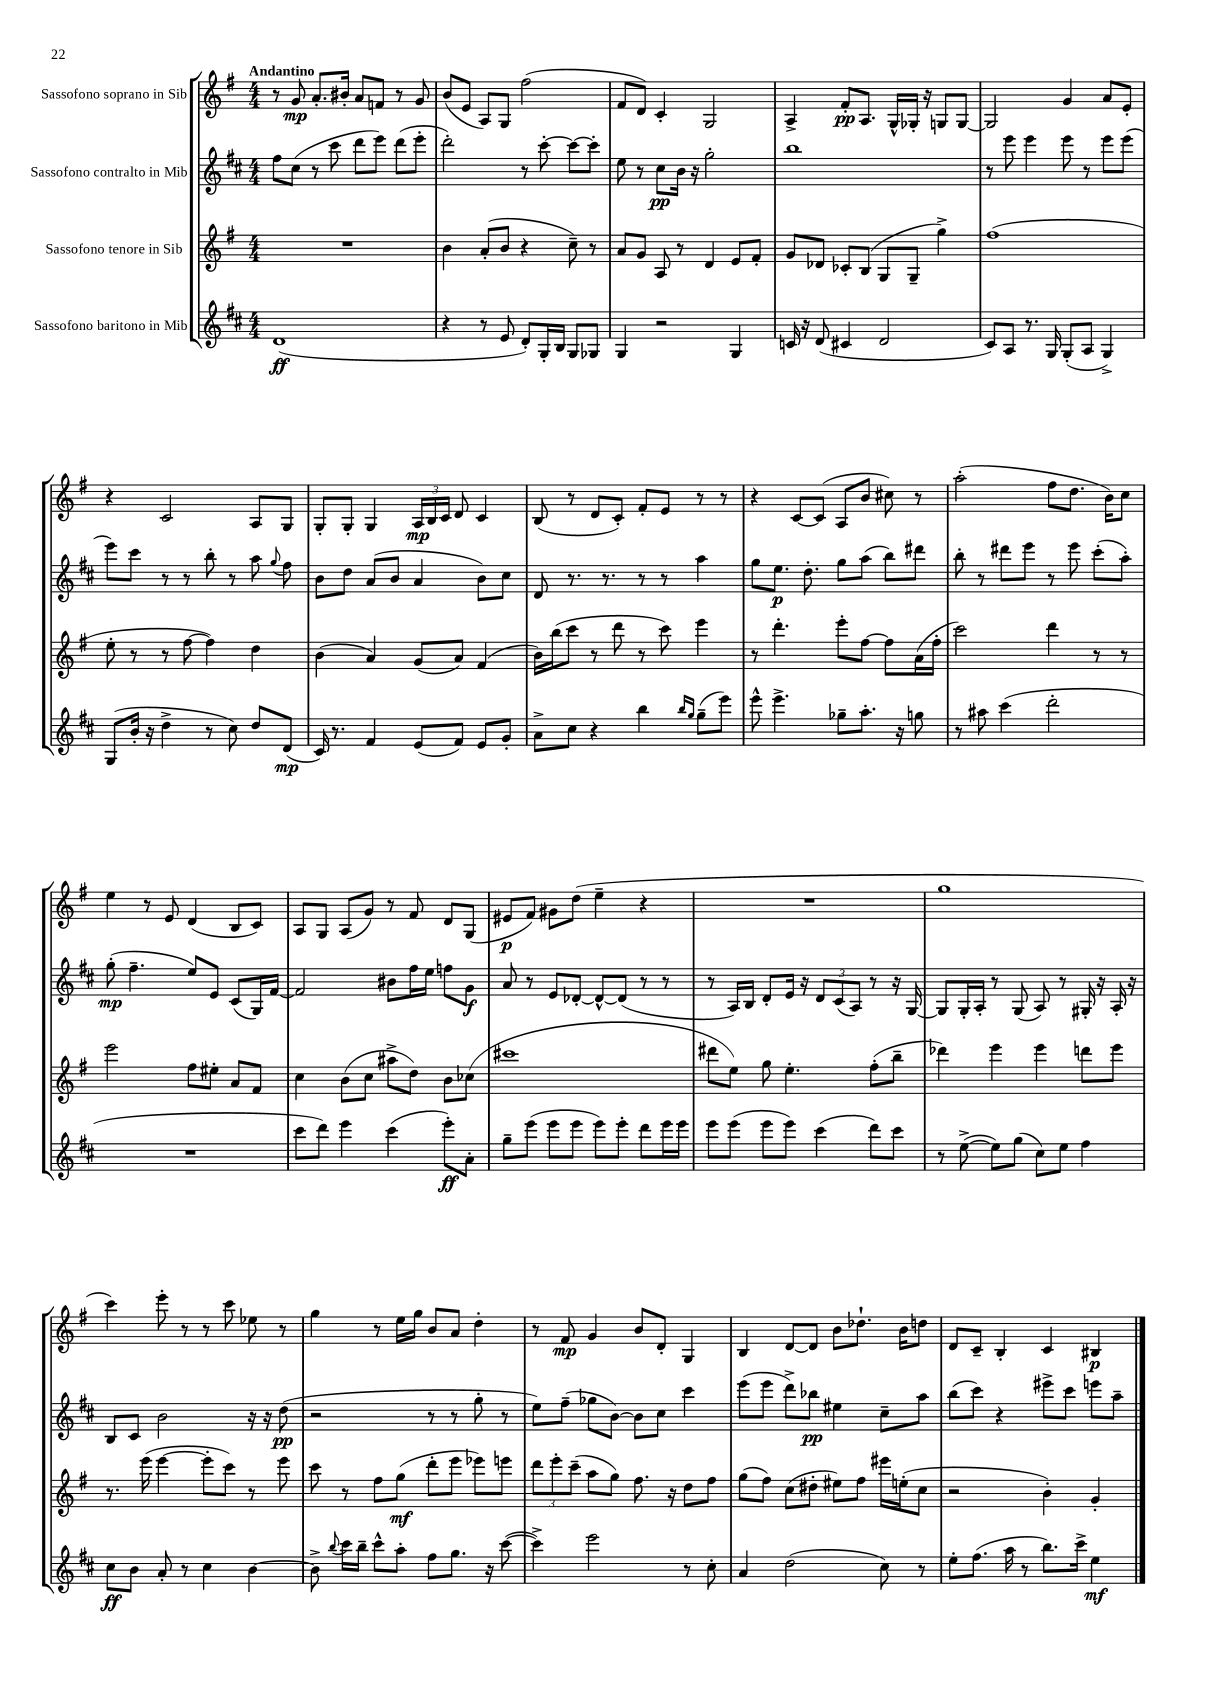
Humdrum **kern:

**kern	**dynam	**kern	**dynam	**kern	**dynam	**kern	**dynam
*part4	*part4	*part3	*part3	*part2	*part2	*part1	*part1
*staff4	*staff4	*staff3	*staff3	*staff2	*staff2	*staff1	*staff1
*I"Sassofono baritono in Mib	*	*I"Sassofono tenore in Sib	*	*I"Sassofono contralto in Mib	*	*I"Sassofono soprano in Sib	*
*clefG2	*	*clefG2	*	*clefG2	*	*clefG2	*
*k[f#c#]	*	*k[f#]	*	*k[f#c#]	*	*k[f#]	*
*M4/4	*	*M4/4	*	*M4/4	*	*M4/4	*
=1	=1	=1	=1	=1	=1	=1	=1
!	!	!	!	!	!	!LO:TX:a:B:t=Andantino	!
(1d	ff	1r	.	8ff#\L	.	8r	.
.	.	.	.	(8cc#\J	.	8g/	mp
.	.	.	.	8r	.	8.a'/L	.
.	.	.	.	8ccc#\	.	.	.
.	.	.	.	.	.	16b#X'/Jk	.
.	.	.	.	8ddd\L	.	8a/L	.
.	.	.	.	8eee\J)	.	8fn/J	.
.	.	.	.	(8ddd\L	.	8r	.
.	.	.	.	8eee'\J	.	8g/	.
=2	=2	=2	=2	=2	=2	=2	=2
4r	.	4b\	.	2ddd'\)	.	(8b/L	.
.	.	.	.	.	.	8e/J	.
8r	.	(8a'/L	.	.	.	8A/L)	.
8e/	.	8b/J	.	.	.	8G/J	.
8d'/L)	.	4r	.	8r	.	(2ff#\	.
16G'/L	.	.	.	[8ccc#'\	.	.	.
16B/JJ	.	.	.	.	.	.	.
8G/L	.	8cc~\)	.	8ccc#\L_	.	.	.
8G-X/J	.	8r	.	8ccc#'\J]	.	.	.
=3	=3	=3	=3	=3	=3	=3	=3
4G/	.	8a/L	.	8ee\	.	8f#/L	.
.	.	8g/J	.	8r	.	8d/J)	.
2r	.	8A/	.	8cc#\L	pp	4c'/	.
.	.	8r	.	16b\Jk	.	.	.
.	.	.	.	16r	.	.	.
.	.	4d/	.	2gg'\	.	2G/	.
4G/	.	8e/L	.	.	.	.	.
.	.	8f#'/J	.	.	.	.	.
=4	=4	=4	=4	=4	=4	=4	=4
16cn/	.	8g/L	.	1bb	.	4A^/	.
16r	.	.	.	.	.	.	.
(8d/	.	8d-X/J	.	.	.	.	.
4c#X/	.	8c-X'/L	.	.	.	8f#'/L	pp
.	.	(8B/J	.	.	.	8.A/J	.
2d/	.	8G/L	.	.	.	.	.
.	.	.	.	.	.	16G^^/LL	.
.	.	8G~/J	.	.	.	16G-X'/JJ	.
.	.	.	.	.	.	16r	.
.	.	4gg^\)	.	.	.	8Gn/L	.
.	.	.	.	.	.	[8G/J	.
=5	=5	=5	=5	=5	=5	=5	=5
8c#/L)	.	(1ff#	.	8r	.	2G/]	.
8A/J	.	.	.	8eee\	.	.	.
8.r	.	.	.	4eee\	.	.	.
16G/	.	.	.	.	.	.	.
(8G'/L	.	.	.	8eee\	.	4g/	.
8A/J	.	.	.	8r	.	.	.
4G^/)	.	.	.	8eee\L	.	8a/L	.
.	.	.	.	(8eee\J	.	8e'/J	.
!!LO:LB:g=z
=6	=6	=6	=6	=6	=6	=6	=6
(8G/L	.	8ee'\	.	8eee\L)	.	4r	.
16b'/Jk	.	8r	.	8ccc#\J	.	.	.
16r	.	.	.	.	.	.	.
4dd^\	.	8r	.	8r	.	2c/	.
.	.	[8ff#\	.	8r	.	.	.
8r	.	4ff#\])	.	8bb'\	.	.	.
8cc#\)	.	.	.	8r	.	.	.
8dd/L	.	4dd\	.	8aa\	.	8A/L	.
.	.	.	.	8qqgg/	.	.	.
(8d/J	mp	.	.	8ff#\	.	8G/J	.
=7	=7	=7	=7	=7	=7	=7	=7
16c#/)	.	(4b\	.	8b\L	.	8G'/L	.
8.r	.	.	.	.	.	.	.
.	.	.	.	8dd\J	.	8G'/J	.
4f#/	.	4a/)	.	(8a/L	.	4G/	.
.	.	.	.	8b/J	.	.	.
(8e/L	.	(8g/L	.	4a/	.	24A/LL	mp
.	.	.	.	.	.	24B/	.
.	.	.	.	.	.	24c/JJ	.
8f#/J)	.	8a/J)	.	.	.	8d/	.
8e/L	.	(4f#/	.	8b\L)	.	4c/	.
8g'/J	.	.	.	8cc#\J	.	.	.
=8	=8	=8	=8	=8	=8	=8	=8
8a^\L	.	16b\LL)	.	8d/	.	(8B/	.
.	.	(16bb\J	.	.	.	.	.
8cc#\J	.	8ccc\J	.	8.r	.	8r	.
4r	.	8r	.	.	.	8d/L	.
.	.	.	.	8.r	.	.	.
.	.	8ddd\	.	.	.	8c'/J)	.
4bb\	.	8r	.	8r	.	8f#'/L	.
.	.	8ccc\)	.	8r	.	8e/J	.
16qqbb/LL	.	.	.	.	.	.	.
16qqgg/JJ	.	.	.	.	.	.	.
(8gg~\L	.	4eee\	.	4aa\	.	8r	.
8eee\J)	.	.	.	.	.	8r	.
=9	=9	=9	=9	=9	=9	=9	=9
8eee^^\	.	8r	.	8gg\L	.	4r	.
4.eee^\	.	4.ddd'\	.	8.ee\J	p	.	.
.	.	.	.	.	.	[8c/L	.
.	.	.	.	8.dd'\	.	.	.
.	.	.	.	.	.	(8c/J]	.
8gg-X~\L	.	8eee'\L	.	8gg\L	.	8A/L	.
8.aa'\J	.	[8ff#\J	.	(8aa\J	.	8b/J	.
.	.	8ff#\L]	.	8bb\L)	.	8cc#X\)	.
16r	.	.	.	.	.	.	.
8ggn\	.	(16a\L	.	8ddd#X\J	.	8r	.
.	.	16ff#'\JJ	.	.	.	.	.
=10	=10	=10	=10	=10	=10	=10	=10
8r	.	2ccc\)	.	8bb'\	.	(2aa'\	.
8aa#X\	.	.	.	8r	.	.	.
(4ccc#\	.	.	.	8ddd#X\L	.	.	.
.	.	.	.	8eee\J	.	.	.
2ddd'\	.	4ddd\	.	8r	.	8ff#\L	.
.	.	.	.	8eee\	.	8.dd\J	.
.	.	8r	.	(8ccc#'\L	.	.	.
.	.	.	.	.	.	16b\KL)	.
.	.	8r	.	8aa'\J)	.	8cc\J	.
!!LO:LB:g=z
=11	=11	=11	=11	=11	=11	=11	=11
1r	.	2eee\	.	(8gg'\	mp	4ee\	.
.	.	.	.	4.ff#~\	.	.	.
.	.	.	.	.	.	8r	.
.	.	.	.	.	.	8e/	.
.	.	8ff#\L	.	8ee/L)	.	(4d/	.
.	.	8ee#X'\J	.	8e/J	.	.	.
.	.	8a/L	.	(8c#/L	.	8B/L	.
.	.	8f#/J	.	16G/L)	.	8c/J)	.
.	.	.	.	[16f#/JJ	.	.	.
=12	=12	=12	=12	=12	=12	=12	=12
8ccc#\L	.	4cc\	.	2f#/]	.	8A/L	.
8ddd\J)	.	.	.	.	.	8G/J	.
4eee\	.	(8b\L	.	.	.	(8A/L	.
.	.	8cc\J	.	.	.	8g/J)	.
(4ccc#\	.	8aa#X^\L	.	8b#X\L	.	8r	.
.	.	8dd\J)	.	16ff#\L	.	8f#/	.
.	.	.	.	16ee\JJ	.	.	.
8eee'\L)	ff	8b\L	.	8ffn\L	.	8d/L	.
8a'\J	.	(8cc-X\J	.	8g\J	f	(8G/J	.
=13	=13	=13	=13	=13	=13	=13	=13
8gg~\L	.	1ccc#X	.	8a/	.	8e#X/L	p
(8eee\J	.	.	.	8r	.	8f#/J)	.
8eee\L	.	.	.	8e/L	.	8g#X\L	.
8eee\J	.	.	.	[8d-X'/J	.	(8dd\J	.
8eee\L)	.	.	.	8d-^^/L_	.	4ee~\	.
8eee'\J	.	.	.	(8d-/J]	.	.	.
8ddd\L	.	.	.	8r	.	4r	.
16eee\L	.	.	.	8r	.	.	.
16eee\JJ	.	.	.	.	.	.	.
=14	=14	=14	=14	=14	=14	=14	=14
8eee\L	.	8ddd#X\L	.	8r	.	1r	.
(8eee\J	.	8ee\J)	.	16A/LL)	.	.	.
.	.	.	.	16B/JJ	.	.	.
8eee\L	.	8gg\	.	8d'/L	.	.	.
8eee\J)	.	4.ee'\	.	16e/Jk	.	.	.
.	.	.	.	16r	.	.	.
(4ccc#\	.	.	.	12d/L	.	.	.
.	.	.	.	(12c#/	.	.	.
.	.	.	.	12A/J)	.	.	.
8ddd\L)	.	(8ff#'\L	.	8r	.	.	.
8ccc#\J	.	8bb~\J	.	16r	.	.	.
.	.	.	.	[16G/	.	.	.
=15	=15	=15	=15	=15	=15	=15	=15
8r	.	4ddd-X\)	.	8G/L]	.	1gg	.
([8ee^\	.	.	.	16G'/L	.	.	.
.	.	.	.	16A'/JJ	.	.	.
8ee\L])	.	4eee\	.	8r	.	.	.
(8gg\J	.	.	.	(8G/	.	.	.
8cc#\L)	.	4eee\	.	8A/)	.	.	.
8ee\J	.	.	.	8r	.	.	.
4ff#\	.	8dddn\L	.	16G#X'/	.	.	.
.	.	.	.	16r	.	.	.
.	.	8eee\J	.	16A'/	.	.	.
.	.	.	.	16r	.	.	.
!!LO:LB:g=z
=16	=16	=16	=16	=16	=16	=16	=16
8cc#\L	ff	8.r	.	8B/L	.	4ccc\)	.
8b\J	.	.	.	8c#/J	.	.	.
.	.	(16eee\	.	.	.	.	.
8a'/	.	[4eee\	.	2b\	.	8eee'\	.
8r	.	.	.	.	.	8r	.
4cc#\	.	8eee'\L]	.	.	.	8r	.
.	.	8ccc\J)	.	.	.	8ccc\	.
[4b\	.	8r	.	16r	.	8ee-X\	.
.	.	.	.	16r	.	.	.
.	.	8eee\	.	(8dd\	pp	8r	.
=17	=17	=17	=17	=17	=17	=17	=17
8b^\]	.	8ccc\	.	2r	.	4gg\	.
8qqbb/	.	.	.	.	.	.	.
16ccc#\LL	.	8r	.	.	.	.	.
16bb~\JJ	.	.	.	.	.	.	.
8ccc#^^\L	.	8ff#\L	.	.	.	8r	.
8aa'\J	.	(8gg\J	mf	.	.	16ee\LL	.
.	.	.	.	.	.	16gg\JJ	.
8ff#\L	.	8ddd'\L	.	8r	.	8b/L	.
8.gg\J	.	8eee\J	.	8r	.	8a/J	.
.	.	8eee-X\L)	.	8gg'\	.	4dd'\	.
16r	.	.	.	.	.	.	.
([8ccc#\	.	8eeen\J	.	8r	.	.	.
=18	=18	=18	=18	=18	=18	=18	=18
4ccc#^\])	.	12ddd\L	.	8ee\L)	.	8r	.
.	.	12eee'\	.	.	.	.	.
.	.	.	.	(8ff#~\J	.	8f#/	mp
.	.	(12ccc~\J	.	.	.	.	.
2eee\	.	8aa\L	.	8gg-X\L	.	4g/	.
.	.	8gg\J)	.	[8b\J)	.	.	.
.	.	8.ff#\	.	8b\L]	.	8b/L	.
.	.	.	.	8cc#\J	.	8d'/J	.
.	.	16r	.	.	.	.	.
8r	.	8dd\L	.	4ccc#\	.	4G/	.
8cc#'\	.	8ff#\J	.	.	.	.	.
=19	=19	=19	=19	=19	=19	=19	=19
4a/	.	(8gg\L	.	(8eee\L	.	4B/	.
.	.	8ff#\J)	.	8eee\J	.	.	.
(2dd\	.	(8cc\L	.	8ddd^\L)	.	[8d/L	.
.	.	8dd#X'\J	.	8bb-X\J	pp	8d/J]	.
.	.	8ee#X\L)	.	4ee#X\	.	8b\L	.
.	.	8ff#\J	.	.	.	8.dd-X`\J	.
8cc#\)	.	16eee#X\LL	.	8cc#~\L	.	.	.
.	.	(16een'\J	.	.	.	16b\KL	.
8r	.	8cc\J	.	8aa\J	.	8ddn\J	.
=20	=20	=20	=20	=20	=20	=20	=20
8ee'\L	.	2r	.	(8bb\L	.	8d/L	.
(8.ff#\J	.	.	.	8ccc#\J)	.	8c~/J	.
.	.	.	.	4r	.	4B'/	.
16aa\	.	.	.	.	.	.	.
8r	.	.	.	.	.	.	.
8.bb\L)	.	4b'\)	.	8eee#X^\L	.	4c/	.
.	.	.	.	8ccc#\J	.	.	.
16ccc#^\Jk	.	.	.	.	.	.	.
4ee\	mf	4g'/	.	8eeen\L	.	4B#X/	p
.	.	.	.	8aa~\J	.	.	.
==	==	==	==	==	==	==	==
*-	*-	*-	*-	*-	*-	*-	*-
